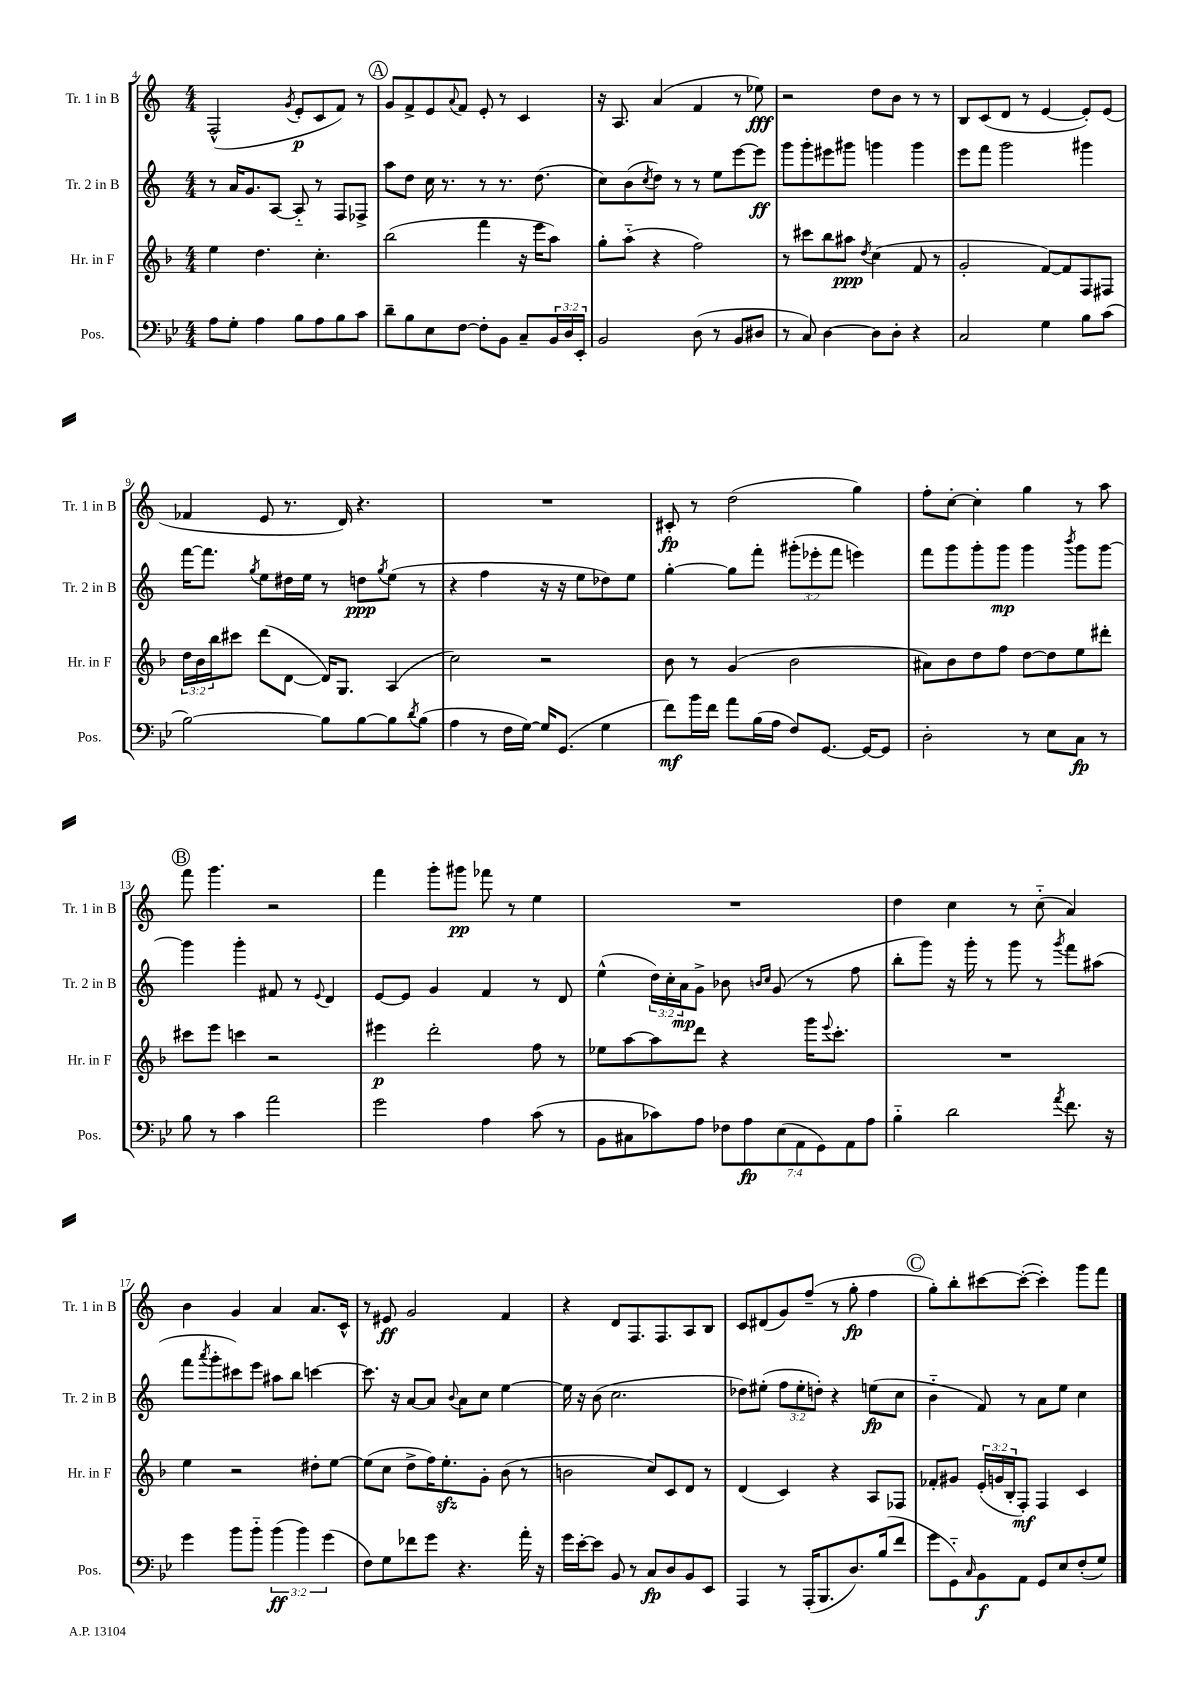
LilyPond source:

<<
\new StaffGroup <<
\new Staff = "s0" \with { instrumentName = "Tr. 1 in B" shortInstrumentName = "Tr. 1 in B" } {
    \clef treble \key c \major \numericTimeSignature \time 4/4
    f2-^( \acciaccatura { g'8 } e'8-.\p c'8 f'8) r8 |
    \mark \markup { \circle "A" } g'8 f'8-> e'8 \appoggiatura { a'8 } f'8 e'8-. r8 c'4 |
    r16 a8. a'4( f'4 r8 ees''8\fff) |
    r2 d''8 b'8 r8 r8 |
    b8 c'8( d'8 r8 e'4~ e'8-.) e'8( |
    fes'4 e'8 r8. d'16) r4. |
    R1 |
    cis'8-.\fp r8 d''2( g''4) |
    f''8-. c''8~-. c''4-. g''4 r8 a''8 |
    \mark \markup { \circle "B" } f'''8 g'''4. r2 |
    f'''4 g'''8-. gis'''8\pp fes'''8 r8 e''4 |
    R1 |
    d''4 c''4 r8 c''8-_( a'4) |
    b'4 g'4 a'4 a'8. c'16-^ |
    r8 eis'8\ff g'2 f'4 |
    r4 d'8 f8. f8. a8 b8 |
    c'8 dis'8( g'8) f''8--( r8 g''8-.\fp f''4 |
    \mark \markup { \circle "C" } g''8-.) b''8-. cis'''8~ cis'''8~-.( cis'''4-.) g'''8 f'''8 \bar "|." |
}
\new Staff = "s1" \with { instrumentName = "Tr. 2 in B" shortInstrumentName = "Tr. 2 in B" } {
    \clef treble \key c \major \numericTimeSignature \time 4/4 \override Staff.TupletNumber.text = #tuplet-number::calc-fraction-text
    r8 a'16 g'8. a8~ a8-_ r8 f8 fes8-> |
    \mark \markup { \circle "A" } a''8 d''8 c''16 r8. r8 r8. d''8.( |
    c''8) b'8( \acciaccatura { c''8 } d''8) r8 r8 e''8 e'''8~ e'''8\ff |
    g'''8 g'''8-. eis'''8 gis'''8 g'''4 g'''4 |
    e'''8 f'''8 g'''2 gis'''4 |
    f'''16~ f'''8. \acciaccatura { g''8 } e''8 dis''16 e''16 r8 d''8\ppp \acciaccatura { g''8 } e''8( r8 |
    r4 f''4 r16 r16 e''8 des''8) e''8 |
    g''4~-. g''8 f'''8-. \tuplet 3/2 { gis'''8-.( ees'''8-. f'''8 } e'''4) |
    f'''8 g'''8 g'''8-. g'''8\mp g'''4 \acciaccatura { b'''8 } g'''8 g'''8~ |
    \mark \markup { \circle "B" } g'''4 g'''4-. fis'8 r8 \appoggiatura { e'8 } d'4 |
    e'8~ e'8 g'4 f'4 r8 d'8 |
    e''4-^( \tuplet 3/2 { d''16) c''16-. a'16\mp } g'8-> bes'8 \grace { b'16 c''16 } g'8( r8 f''8 |
    b''8-. g'''8) r16 g'''16-. r8 g'''8 r8 \acciaccatura { g'''8 } f'''8 ais''8( |
    f'''8 \acciaccatura { a'''8 } g'''8-. cis'''8) e'''8 ais''8 b''8 c'''4~ |
    c'''8. r16 a'8~ a'8 \appoggiatura { b'8 } a'8 c''8 e''4~ |
    e''16 r16 b'8( c''2. |
    des''8) eis''8-.( \tuplet 3/2 { f''8 eis''8-. d''8-.) } r4 e''8\fp( c''8 |
    \mark \markup { \circle "C" } b'4-_ f'8) r8 a'8 e''8 c''4 \bar "|." |
}
\new Staff = "s2" \with { instrumentName = "Hr. in F" shortInstrumentName = "Hr. in F" } {
    \clef treble \key f \major \numericTimeSignature \time 4/4 \override Staff.TupletNumber.text = #tuplet-number::calc-fraction-text
    e''4 d''4. c''4.-. |
    \mark \markup { \circle "A" } bes''2( f'''4 r16 e'''16 a''8) |
    g''8-. a''8-_( r4 f''2) |
    r8 cis'''8 bes''8 ais''8\ppp \acciaccatura { d''8 } c''4( f'8 r8 |
    g'2-. f'8~) f'8 f8 fis8 |
    \tuplet 3/2 { d''16 bes'16 bes''16 } cis'''8 d'''8( d'8~ d'16) g8. a4( |
    c''2) r2 |
    bes'8 r8 g'4( bes'2 |
    ais'8) bes'8 d''8 f''8 d''8~ d''8 e''8 dis'''8-. |
    \mark \markup { \circle "B" } cis'''8 e'''8 c'''4 r2 |
    eis'''4\p d'''2-. f''8 r8 |
    ees''8 a''8~ a''8 d'''8 r4 g'''16 \appoggiatura { e'''8 } c'''8.-. |
    R1 |
    e''4 r2 dis''8-. e''8~ |
    e''8( c''8 d''8-> f''16) e''8.-.\sfz g'8-. bes'8( r8 |
    b'2 c''8) c'8 d'8 r8 |
    d'4( c'4) r4 a8 fes8 |
    \mark \markup { \circle "C" } fes'8-. gis'8 \tuplet 3/2 { e'16-.( g'16 bes16-. } f8-.\mf) f4 c'4 \bar "|." |
}
\new Staff = "s3" \with { instrumentName = "Pos." shortInstrumentName = "Pos." } {
    \clef bass \key bes \major \numericTimeSignature \time 4/4 \override Staff.TupletNumber.text = #tuplet-number::calc-fraction-text
    a8 g8-. a4 bes8 a8 bes8 c'8 |
    \mark \markup { \circle "A" } d'8-- bes8 ees8 f8~ f8-. bes,8 c8-- \tuplet 3/2 { bes,16 d16 ees,16-. } |
    bes,2 d8( r8 bes,8 dis8 |
    r8 c8) d4~ d8 d8-. r4 |
    c2 g4 bes8 c'8( |
    bes2~) bes8 bes8~ bes8 \acciaccatura { d'8 } bes8( |
    a4 r8 f16 g16~) g16 g,8.( g4 |
    f'8\mf) bes'16 f'16 a'8 bes16( a16 f8) g,8.~ g,16~ g,8 |
    d2-. r8 ees8 c8\fp r8 |
    \mark \markup { \circle "B" } bes8 r8 c'4 a'2 |
    g'2 a4 c'8( r8 |
    bes,8 cis8 ces'8) a8 \tuplet 7/4 { fes8 a8\fp ees8( a,8 g,8) a,8 a8 } |
    bes4-_ d'2 \acciaccatura { a'8 } f'8. r16 |
    g'4 bes'8 bes'8-_ \tuplet 3/2 { bes'4\ff( bes'4) g'4( } |
    f8) g8 fes'8 g'8 r4. a'16-. r16 |
    g'16 ees'16~-. ees'8 bes,8 r8 c8\fp d8 bes,8 ees,8 |
    a,,4 r8 a,,16-.( bes,,8. d8.) bes16( f'8 |
    \mark \markup { \circle "C" } g'8 g,8-_) \grace { c16 } bes,8\f a,8 g,8 ees8 f8-.( g8) \bar "|." |
}
>>
>>
\layout { \context { \Score currentBarNumber = #4 } }
